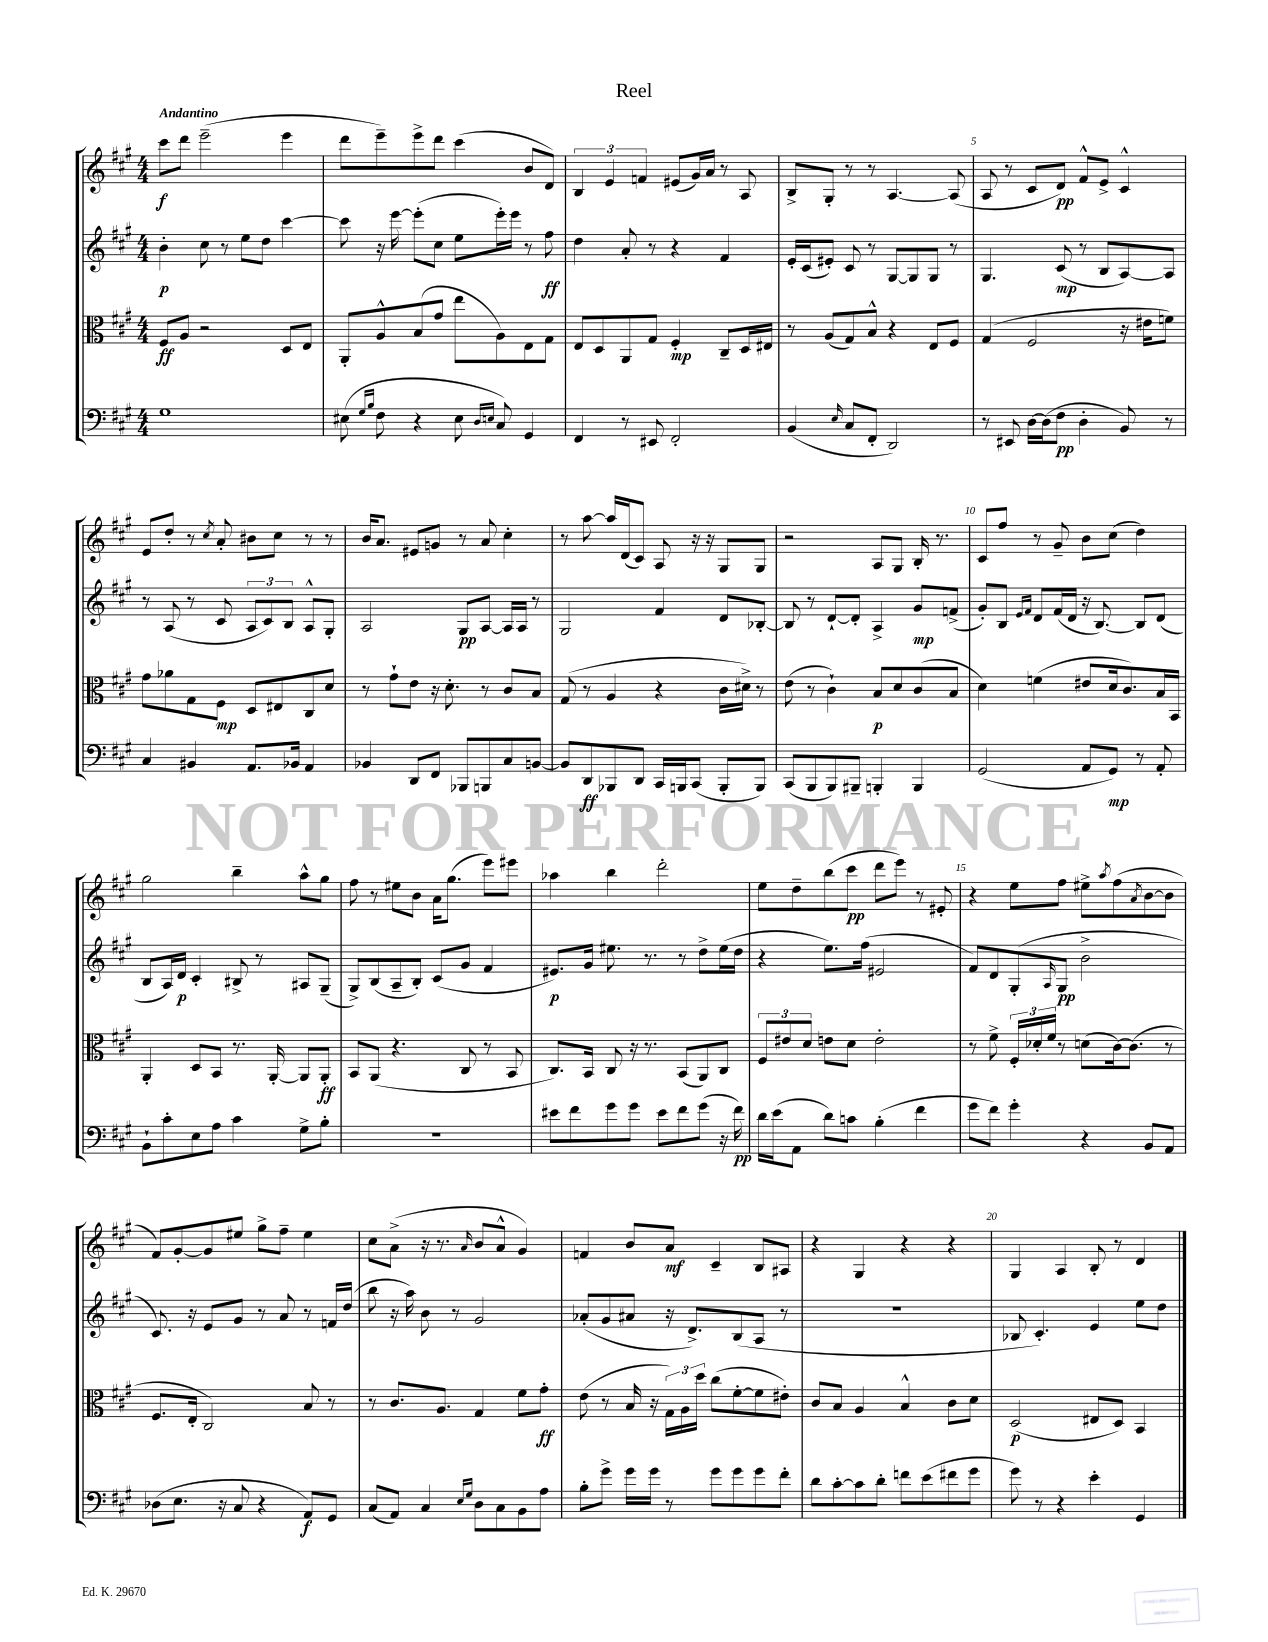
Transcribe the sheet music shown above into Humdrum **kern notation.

**kern	**kern	**kern	**kern
*staff4	*staff3	*staff2	*staff1
*clefF4	*clefC3	*clefG2	*clefG2
*k[f#c#g#]	*k[f#c#g#]	*k[f#c#g#]	*k[f#c#g#]
*M4/4	*M4/4	*M4/4	*M4/4
1G#	8F#	4b'	8ccc#
.	8A	.	8ddd
.	2r	8cc#	(2eee~
.	.	8r	.
.	.	8ee	.
.	.	8dd	.
.	8D	[4ccc#	4eee
.	8E	.	.
=	=	=	=
(8E#	8AA'	8ccc#]	8ddd
16qqG#	.	.	.
16qqB	.	.	.
8F#	8A^^	16r	8eee~)
.	.	[16eee	.
4r	(8B	(8eee']	8eee^
.	8g#	8cc#	8ddd
8E#	8ee	8ee	(4ccc#
16qqD	.	.	.
16qqE	.	.	.
8C#)	8A)	16eee')	.
.	.	16eee	.
4GG#	8E	8r	8b
.	8G#	8ff#	8d)
=	=	=	=
4FF#	8E	4dd	6B
.	8D	.	.
.	.	.	6e
8r	8AA	8a'	.
.	.	.	6f
8EE#	8G#	8r	.
2FF#'	4F#'	4r	(8e#
.	.	.	16g#)
.	.	.	16a
.	8C#~	4f#	8r
.	16D	.	8A
.	16E#	.	.
=	=	=	=
(4BB	8r	16e'	8B^
.	.	(16c#	.
.	(8A	8e#')	8G#'
16qqE	.	.	.
8C#	8G#)	8c#	8r
8FF#'	8B^^	8r	8r
2DD)	4r	[8G#	[4.A
.	.	8G#]	.
.	8E	8G#	.
.	8F#	8r	(8A]
=	=	=	=
8r	(4G#	4.G#	8A
8EE#	.	.	8r
[16D	2F#	.	8c#
(16D]	.	.	.
8F#	.	(8c#	8d)
4D'	.	8r	8f#^^
.	.	8B	8e^
8BB)	16r	[8A)	4c#^^
.	16e#	.	.
8r	8f)	8A]	.
=	=	=	=
4C#	8g#	8r	8e
.	8a-	(8A	8dd'
4BB#	8G#	8r	8r
.	.	.	8qcc#
.	8F#	8c#	8a'
8.AA	8D	12A	8b#
.	.	12c#)	.
.	8E#	.	8cc#
.	.	12B	.
16BB-	.	.	.
4AA	8C#	8A^^	8r
.	8d	8G#'	8r
=	=	=	=
4BB-	8r	2A	16b
.	.	.	8.a
.	8g#`	.	.
8DD	8e	.	8e#
8FF#	16r	.	8g
.	8.d'	.	.
8BBB-	.	8G#	8r
8BBB	8r	[8A	8a
8C#	8c#	16A]	4cc#'
.	.	16A	.
[8BB	8B	8r	.
=	=	=	=
8BB]	(8G#	2G#	8r
8DD	8r	.	[8aa
8BBB-	4A	.	16aa]
.	.	.	(16d
8DD	.	.	8c#)
16CC#	4r	4f#	8A
16BBB	.	.	.
(8CC#	.	.	16r
.	.	.	16r
8BBB'	16c#	8d	8G#
.	16d#^)	.	.
8BBB)	8r	[8B-'	8G#
=	=	=	=
(8CC#	(8e	8B-]	2r
8BBB	8r	8r	.
8BBB)	4c#`)	[8d`	.
8BBB#~	.	8d']	.
4BBB'	8B	4A^	8A
.	8d	.	8G#
4BBB	(8c#	8g#	16B'
.	.	.	8.r
.	8B	(8f^	.
=	=	=	=
(2GG#	4d)	8g#')	8c#
.	.	8B	8ff#
.	.	16qqe	.
.	.	16qqf#	.
.	(4f	8d	8r
.	.	(16f#	8g#~
.	.	16d	.
8AA	8e#	16r	8b
.	.	[8.B)	.
8GG#)	16d	.	(8cc#
.	8.c#)	.	.
8r	.	8B]	4dd)
8AA'	16B	(8d	.
.	16BB	.	.
=	=	=	=
8BB`	4AA'	8B	2gg#
8c#'	.	16A)	.
.	.	16d	.
8E	8D	4c#'	.
8A	8BB	.	.
4c#	8.r	8B#^	4bb~
.	.	8r	.
.	[16AA'	.	.
8G#^	8AA]	8A#	8aa^^
8B'	8AA'	(8G#~	8gg#
=	=	=	=
1r	8BB	8G#^)	8ff#
.	(8AA	(8B	8r
.	4.r	8A~	8ee#
.	.	8B')	8b
.	.	(8c#	16a
.	.	.	(8.gg#
.	8C#	8g#	.
.	8r	4f#	8eee)
.	8BB	.	8eee#
=	=	=	=
8e#	8.C#)	8.e#)	4aa-
8f#	.	.	.
.	16BB	16g#	.
8g#	8C#	8.ee#	4bb
8g#	16r	.	.
.	8.r	8.r	.
8e#	.	.	2ddd'
8f#	(8BB	8r	.
(8g#	8AA)	8dd^	.
16r	8C#	(16ee#	.
16f#)	.	16dd	.
=	=	=	=
16d	12F#	4r	8ee
(16e	.	.	.
.	12e#	.	.
8AA	.	.	8dd~
.	12d	.	.
8d)	8e	8.ee)	(8bb
8c	8d	.	8ccc#
.	.	(16ff#	.
(4B'	2e'	2e#	8ddd
.	.	.	8eee)
4f#	.	.	8r
.	.	.	8e#'
=	=	=	=
8g#	8r	8f#)	4r
8f#)	8f#^	8d	.
4g#'	24F#'	(8G#'	8ee
.	24d-'	.	.
.	24f#	.	.
.	.	16qqA	.
.	8r	8G#	8ff#
4r	(8d	2b^	8ee#^
.	.	.	8qaa
.	[16c#)	.	(8ff#
.	(8.c#]	.	.
.	.	.	8qa
8BB	.	.	[8b
8AA	8r	.	8b]
=	=	=	=
(8D-	8.F#	8.c#)	8f#)
8.E	.	.	[8g#'
.	16E'	16r	.
.	2C#)	8e	8g#]
16r	.	.	.
8C#	.	8g#	8ee#
4r	.	8r	8gg#^
.	.	8a	8ff#~
8AA)	8B	8r	4ee#
8GG#	8r	16f	.
.	.	(16dd	.
=	=	=	=
(8C#	8r	8bb	8cc#
8AA)	8.c#	16r	(8a^
.	.	16aa)	.
4C#	.	8b	16r
.	8.A	.	8.r
.	.	8r	.
16qqE	.	.	.
16qqG#	.	.	16qqa
8D	4G#	2g#	8b
8C#	.	.	8a^^
8BB	8f#	.	4g#)
8A	8g#'	.	.
=	=	=	=
8B'	(8e	(8a-'	4f
8g#^	8r	8g#	.
16g#	16B	8a#	8b
16g#	16r	.	.
8r	24G#)	16r	8a
.	24A	.	.
.	.	8.d^)	.
.	24dd	.	.
8g#	(8cc#	.	4c#~
8g#	[8f#'	(8B	.
8g#	8f#]	8A	8B
8f#'	8e#')	8r	8A#
=	=	=	=
8d	8c#	1r	4r
[8c#'	8B	.	.
8c#]	4A	.	4G#
8d'	.	.	.
8f	4B^^	.	4r
(8e	.	.	.
8f#	8c#	.	4r
8g#	8d	.	.
=	=	=	=
8g#)	(2D	8B-	4G#
8r	.	4.c#')	.
4r	.	.	4A
4e'	8E#	4e	8B'
.	8D)	.	8r
4GG#	4BB	8ee	4d
.	.	8dd	.
==	==	==	==
*-	*-	*-	*-
